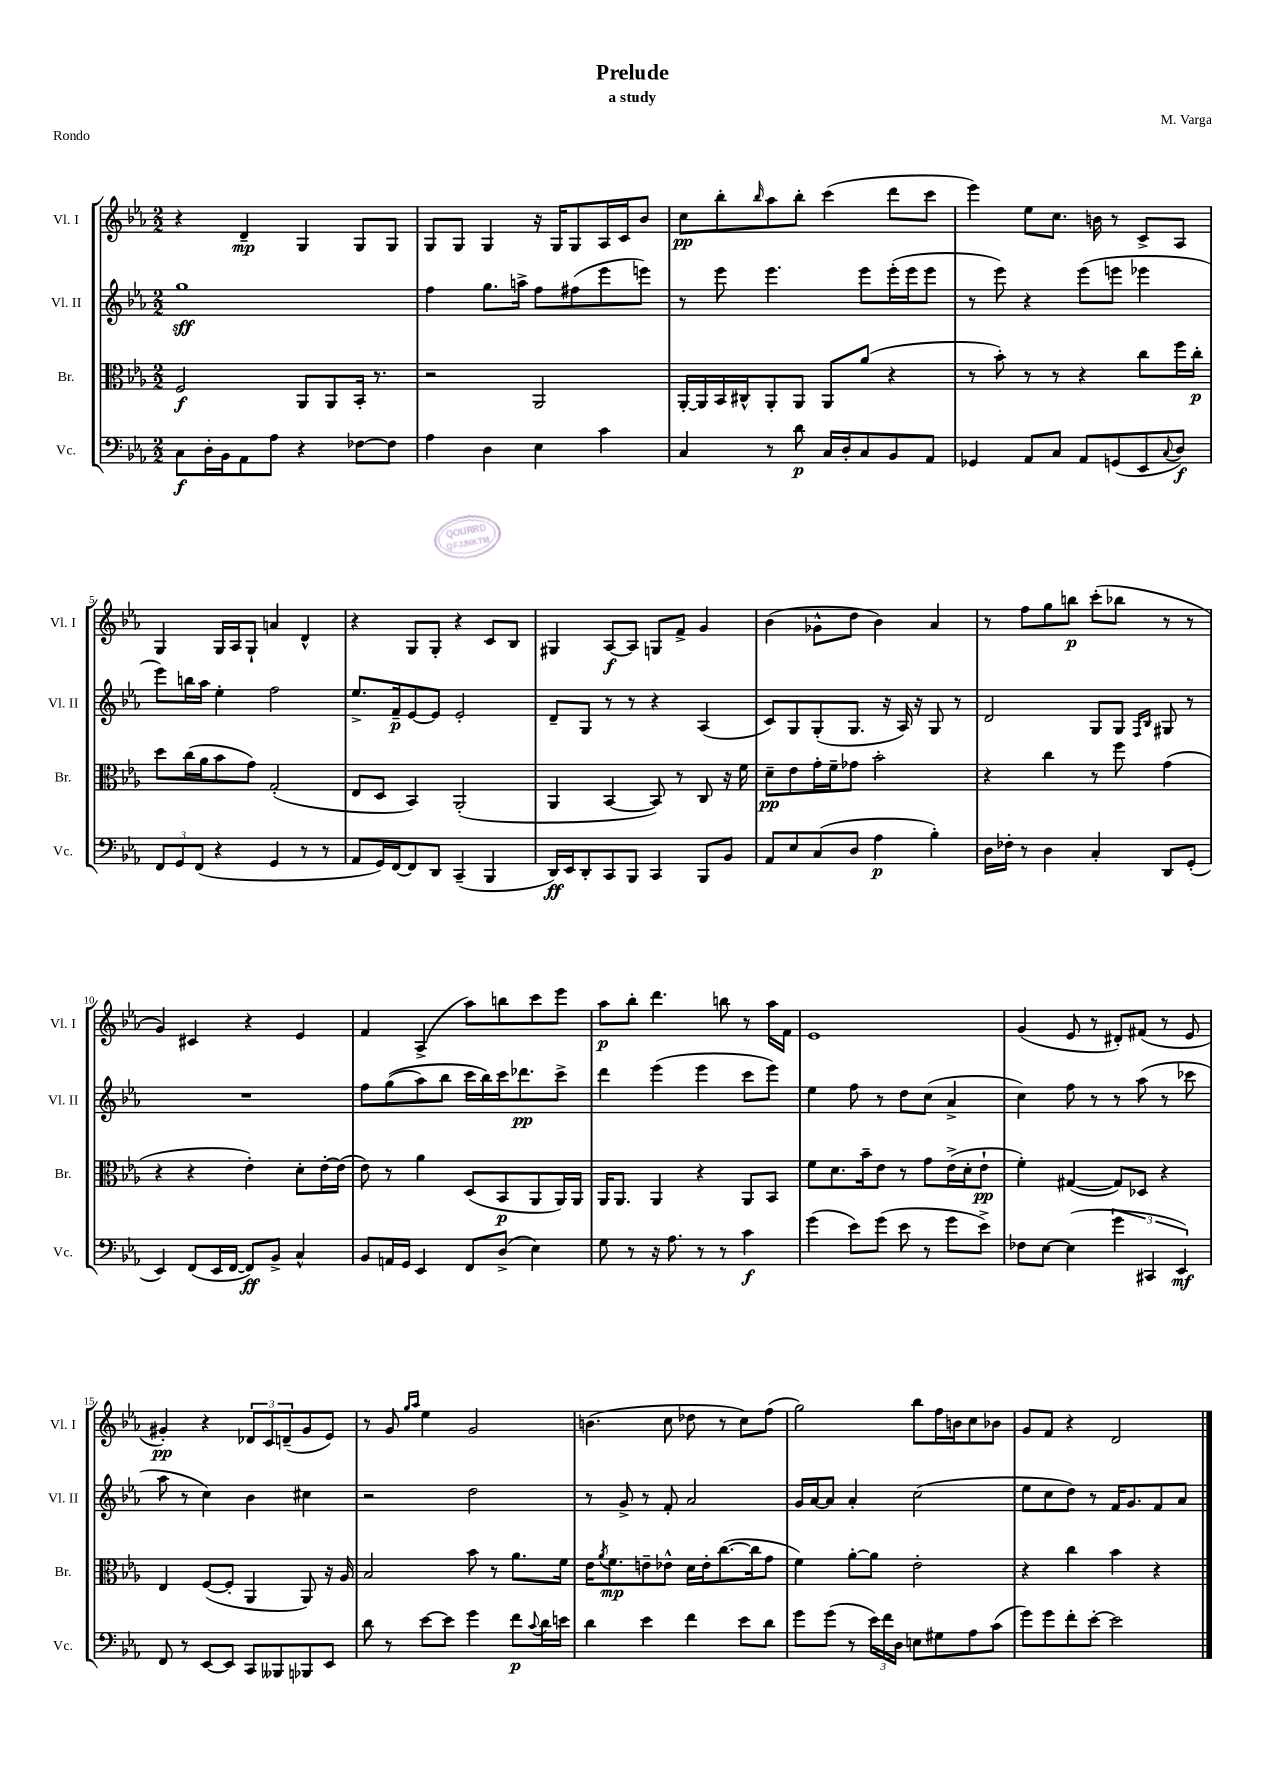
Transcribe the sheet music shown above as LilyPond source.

\header { title = "Prelude" composer = "M. Varga" subtitle = "a study" piece = "Rondo" }
<<
\new StaffGroup <<
\new Staff = "s0" \with { instrumentName = "Vl. I" shortInstrumentName = "Vl. I" } {
    \clef treble \key ees \major \numericTimeSignature \time 2/2
    r4 d'4--\mp g4 g8 g8 |
    g8 g8 g4 r16 g16 g8 aes16 c'16 bes'8 |
    c''8\pp bes''8-. \grace { bes''16 } aes''8 bes''8-. c'''4( d'''8 c'''8 |
    ees'''4) ees''8 c''8. b'16 r8 c'8-> aes8 |
    g4 g16 aes16 g8-! a'4 d'4-^ |
    r4 g8 g8-. r4 c'8 bes8 |
    gis4 aes8~\f aes8 g8 f'8-> g'4 |
    bes'4( ges'8-^ d''8 bes'4) aes'4 |
    r8 f''8 g''8 b''8\p c'''8-.( bes''8 r8 r8 |
    g'4) cis'4 r4 ees'4 |
    f'4 aes4->( aes''8) b''8 c'''8 ees'''8 |
    aes''8\p bes''8-. d'''4. b''8 r8 aes''16 f'16 |
    ees'1 |
    g'4( ees'8 r8 dis'8-.) fis'8( r8 ees'8 |
    gis'4-.\pp) r4 \tuplet 3/2 { des'8 c'8 d'8--( } gis'8 ees'8) |
    r8 g'8 \grace { g''16 aes''16 } ees''4 g'2 |
    b'4.( c''8 des''8 r8 c''8) f''8( |
    g''2) bes''8 f''16 b'16 c''8 bes'8 |
    g'8 f'8 r4 d'2 \bar "|." |
}
\new Staff = "s1" \with { instrumentName = "Vl. II" shortInstrumentName = "Vl. II" } {
    \clef treble \key ees \major \numericTimeSignature \time 2/2
    g''1\sff |
    f''4 g''8. a''16-> f''8 fis''8( ees'''8 e'''8) |
    r8 ees'''8 ees'''4. ees'''8 ees'''16-.( ees'''16 ees'''8 |
    r8 ees'''8) r4 ees'''8( e'''8 ees'''4 |
    ees'''8) b''16 aes''16 ees''4-. f''2 |
    ees''8.-> f'16--\p ees'8~ ees'8 ees'2-. |
    d'8-- g8 r8 r8 r4 aes4( |
    c'8) g8 g8-.( g8. r16 aes16) r16 g8 r8 |
    d'2 g8 g8 \grace { f16 bes16 } gis8 r8 |
    R1 |
    f''8 g''8(\( aes''8) bes''8 c'''16 bes''16\) c'''16 des'''8.\pp c'''8-> |
    d'''4 ees'''4( ees'''4 c'''8 ees'''8) |
    ees''4 f''8 r8 d''8 c''8( aes'4-> |
    c''4) f''8 r8 r8 aes''8( r8 ces'''8 |
    aes''8 r8 c''4) bes'4 cis''4 |
    r2 d''2 |
    r8 g'8-> r8 f'8-. aes'2 |
    g'16 aes'16~ aes'8 aes'4-. c''2( |
    ees''8 c''8 d''8) r8 f'16 g'8. f'8 aes'8 \bar "|." |
}
\new Staff = "s2" \with { instrumentName = "Br." shortInstrumentName = "Br." } {
    \clef alto \key ees \major \numericTimeSignature \time 2/2
    f2\f aes,8 aes,8 bes,16-. r8. |
    r2 aes,2 |
    aes,16~-. aes,16 bes,16 cis16-^ aes,8-. aes,8 aes,8 aes'8( r4 |
    r8 bes'8-.) r8 r8 r4 c''8 f''16 c''16-.\p |
    d''8 c''16( aes'16 bes'8 g'8) g2-.( |
    ees8 d8 bes,4) aes,2-.( |
    aes,4 bes,4~ bes,8) r8 c8 r16 f'16 |
    d'8--\pp ees'8 g'16-. f'16-- ges'8 bes'2-. |
    r4 c''4 r8 f''8 g'4( |
    r4 r4 ees'4-.) d'8-. ees'16~-. ees'16( |
    ees'8) r8 aes'4 d8( bes,8\p aes,8 aes,16) aes,16 |
    aes,16 aes,8. aes,4 r4 aes,8 bes,8 |
    f'8 d'8. bes'16-- ees'8 r8 g'8 ees'16->( d'16-. ees'8-!\pp |
    f'4-.) gis4~( gis8) des8 r4 |
    ees4 f8~( f8-. aes,4 aes,8) r16 aes16 |
    bes2 bes'8 r8 aes'8. f'16 |
    ees'16 \acciaccatura { aes'8 } f'8.\mp e'8-- ees'8-^ d'16 ees'16-. c''8.~( c''16 g'8 |
    f'4) aes'8~-. aes'8 ees'2-. |
    r4 c''4 bes'4 r4 \bar "|." |
}
\new Staff = "s3" \with { instrumentName = "Vc." shortInstrumentName = "Vc." } {
    \clef bass \key ees \major \numericTimeSignature \time 2/2
    c8\f d16-. bes,16 aes,8 aes8 r4 fes8~ fes8 |
    aes4 d4 ees4 c'4 |
    c4 r8 d'8\p c16 d16-. c8 bes,8 aes,8 |
    ges,4 aes,8 c8 aes,8 g,8( ees,8 \appoggiatura { c8 } d8\f) |
    \tuplet 3/2 { f,8 g,8 f,8( } r4 g,4 r8 r8 |
    aes,8 g,16) f,16~ f,8 d,8 c,4--( bes,,4 |
    d,16\ff) ees,16 d,8-. c,8 bes,,8 c,4 bes,,8 bes,8 |
    aes,8 ees8 c8( d8 aes4\p bes4-.) |
    d16 fes16-. r8 d4 c4-. d,8 g,8-.( |
    ees,4) f,8( ees,16 f,16~ f,8\ff) bes,8-> c4-^ |
    bes,8 a,16 g,16 ees,4 f,8 d8->( ees4) |
    g8 r8 r16 aes8. r8 r8 c'4\f |
    g'4( ees'8) g'8( ees'8 r8 g'8 ees'8->) |
    fes8 ees8~ ees4( \tuplet 3/2 { g'4 cis,4 ees,4\mf) } |
    f,8 r8 ees,8~ ees,8 c,8 beses,,8 bes,,8 ees,8 |
    d'8 r8 ees'8~ ees'8 g'4 f'8\p \appoggiatura { c'8 } d'16 e'16 |
    d'4 ees'4 f'4 ees'8 d'8 |
    g'8 g'8( r8 \tuplet 3/2 { ees'16) f'16 d16 } e8 gis8 aes8 c'8( |
    g'8) g'8 f'8-. ees'8~-. ees'2 \bar "|." |
}
>>
>>
